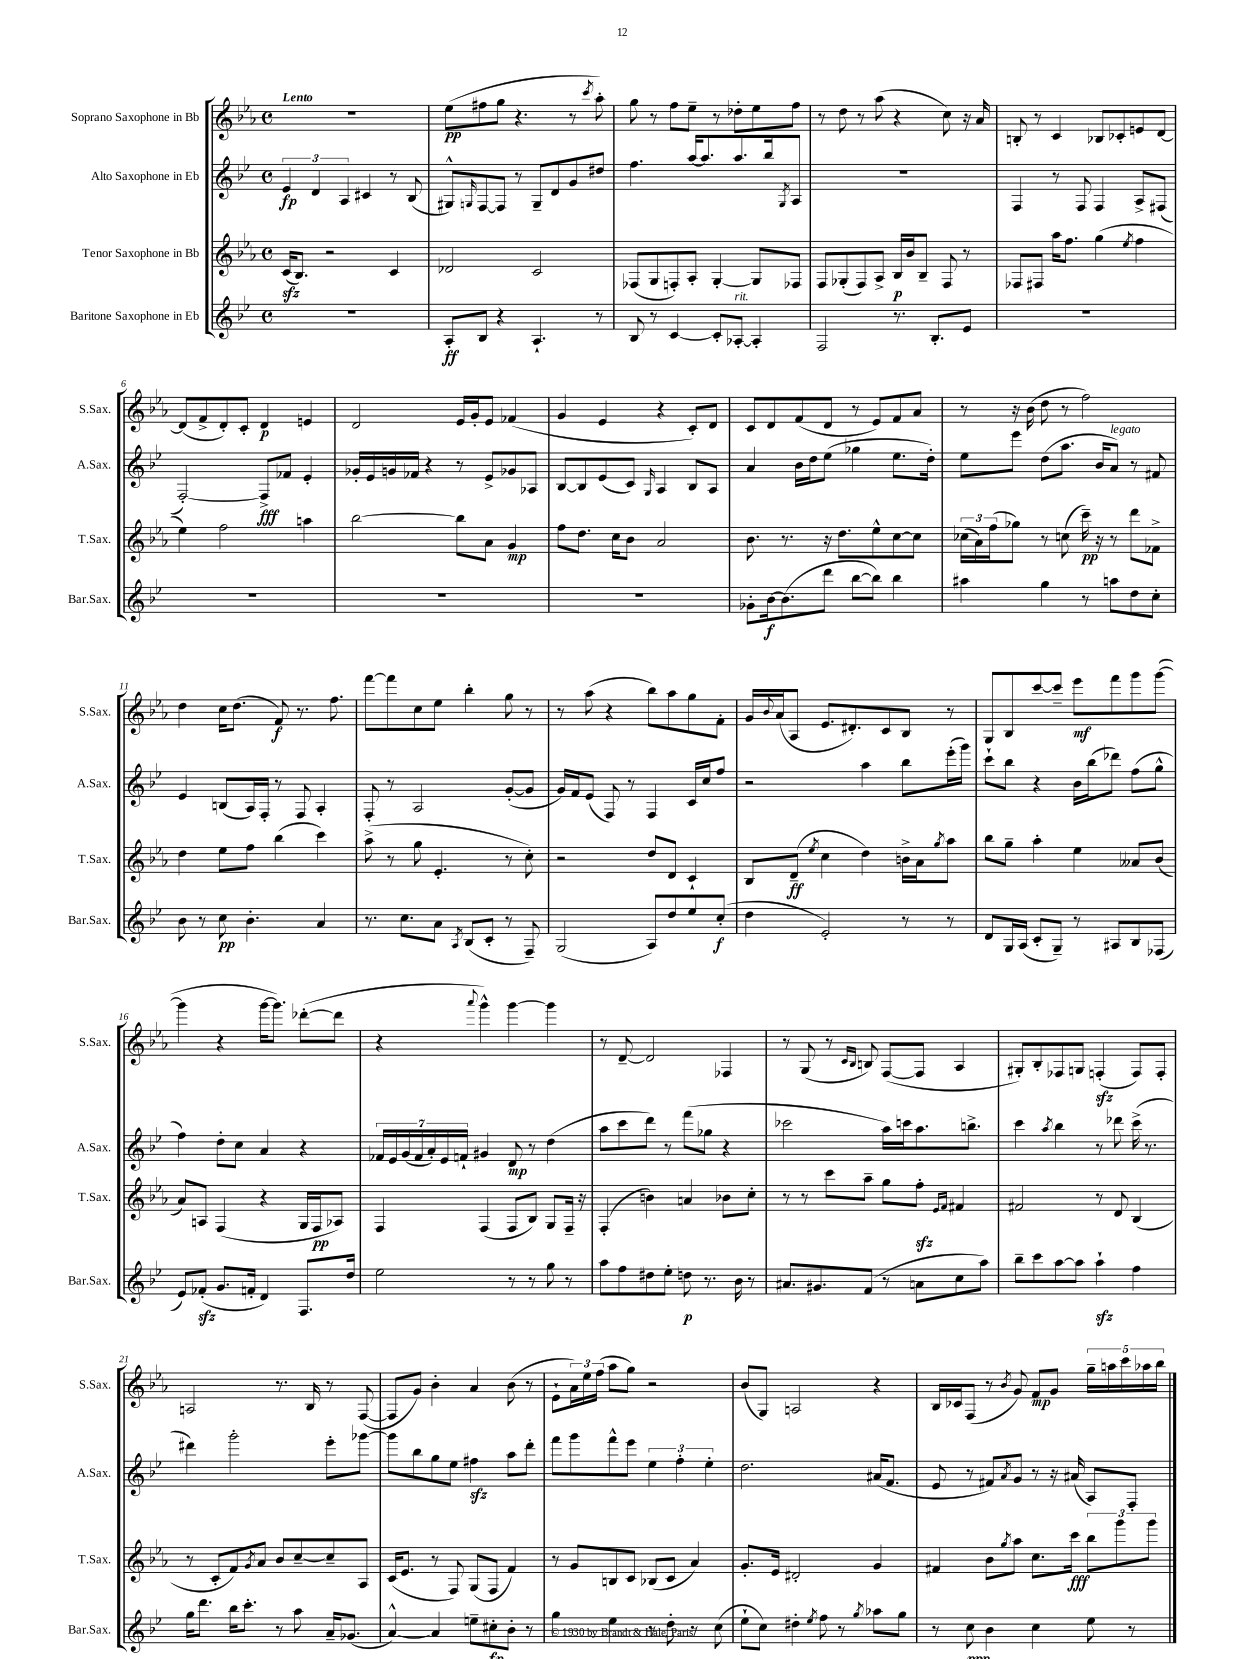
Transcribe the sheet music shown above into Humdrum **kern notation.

**kern	**kern	**kern	**kern
*staff4	*staff3	*staff2	*staff1
*clefG2	*clefG2	*clefG2	*clefG2
*k[b-e-]	*k[b-e-a-]	*k[b-e-]	*k[b-e-a-]
*M4/4	*M4/4	*M4/4	*M4/4
*met(c)	*met(c)	*met(c)	*met(c)
1r	(16c	6e-	1r
.	8.B-)	.	.
.	.	6d	.
.	2r	.	.
.	.	6A	.
.	.	4c#	.
.	4c	8r	.
.	.	(8B-	.
=	=	=	=
8A'	2d-	8G#^^)	(8ee-
.	.	16qqG	.
8B-	.	[8F	8ff#
4r	.	8F]	8gg
.	.	8r	4.r
4.A`	2c	8G~	.
.	.	8d	.
.	.	8g	8r
.	.	.	8qccc
8r	.	8dd#	8aa-')
=	=	=	=
8B-	(8F-	4.ff	8gg
8r	8G	.	8r
[4c	8F')	.	8ff
.	8A-'	[16aa	8ee-~
.	.	8.aa]	.
8c']	[4G'	.	8r
[8A-'	.	8.aa	8dd-'
4A-']	8G]	.	8ee-
.	.	16bb-	.
.	.	8qG	.
.	8F-	8A	8ff
=	=	=	=
2F	8F	1r	8r
.	(8G-'	.	8dd
.	8F)	.	8r
.	8A-^	.	(8aa-
8.r	16B-	.	4r
.	16b-	.	.
.	8B-~	.	.
8.B-'	.	.	.
.	8F	.	8cc)
8e-	8r	.	16r
.	.	.	16a-
=	=	=	=
1r	8F-	4F	8B'
.	8F#	.	8r
.	16aa-	8r	4c
.	8.ff	.	.
.	.	8F	.
.	(4gg	4F	8B-
.	.	.	8c-'
.	8qee-	.	.
.	4ff	8A^	8e
.	.	(8F#	[8d
=	=	=	=
1r	4ee-)	[2F')	(8d]
.	.	.	8f^
.	2ff	.	8d')
.	.	.	8c'
.	.	8F^]	4d
.	.	8f-	.
.	4aa	4e-'	4e
=	=	=	=
1r	[2bb-	16g-'	2d
.	.	16e-	.
.	.	16g	.
.	.	16f-	.
.	.	4r	.
.	8bb-]	8r	16e-
.	.	.	16g'
.	8a-	8e-^	8e-
.	4g	8g-	(4f-
.	.	8A-	.
=	=	=	=
1r	8ff	[8B-	4g
.	8.dd	8B-]	.
.	.	(8e-	4e-
.	16cc	.	.
.	8b-	8c)	.
.	.	16qqG	.
.	2a-	4A	4r
.	.	8B-	8c')
.	.	8A	8d
=	=	=	=
8g-'	8.b-	4a	8c
[16b-	.	.	8d
(8.b-]	8.r	.	.
.	.	16b-	(8f
.	.	16dd	.
8ddd	16r	(8ee-	8d
.	8.dd	.	.
[8bb-	.	4gg-	8r
8bb-])	8ee-^^	.	8e-)
4bb-	[8cc	8.ee-	8f
.	8cc]	.	8a-
.	.	16dd')	.
=	=	=	=
4aa#	(24cc-	8ee-	8r
.	24a-)	.	.
.	(24ff	.	.
.	8gg-)	8eee-	16r
.	.	.	(16b-
4gg	8r	(8dd	8dd
.	(8cc	8.aa	8r
8r	16ccc~)	.	2ff)
.	16r	16b-	.
8aa	8r	8a)	.
8dd	8ddd	8r	.
8cc'	8f-^	8f#	.
=	=	=	=
8b-	4dd	4e-	4dd
8r	.	.	.
8cc	8ee-	(8B	16cc
.	.	.	(8.dd
4.b-'	8ff	16A)	.
.	.	16F'	.
.	(4bb-	8r	8f)
.	.	8F	8.r
4a	4ccc)	4A'	.
.	.	.	8.ff
=	=	=	=
8.r	(8aa-^	8F'	[8fff
.	8r	8r	8fff]
8.cc	.	.	.
.	8gg	2A	8cc
8a	4.e-'	.	8ee-
8qA	.	.	.
(8B-	.	.	4bb-'
8c'	.	.	.
8r	8r	([8g'	8gg
8F~)	8cc')	8g]	8r
=	=	=	=
(2G	2r	16g)	8r
.	.	16f	.
.	.	(8e-	(8aa-
.	.	8F)	4r
.	.	8r	.
8A)	8dd	4F	8bb-)
8dd	8d	.	8aa-
8ee-	4c`	16c	8gg
.	.	16cc	.
(8cc'	.	8ff	8f'
=	=	=	=
4dd	8B-	2r	16g
.	.	.	8qqb-
.	.	.	(16a-
.	(8d~	.	8A-
.	8qee-	.	.
2e-')	4cc	.	8.e-
.	.	.	8.d#')
.	4dd)	4aa	.
.	.	.	8c
8r	16b^	8bb-	8B-
.	16a-	.	.
.	8qgg	.	.
8r	8aa-	(16eee-'	8r
.	.	16ggg)	.
=	=	=	=
8d	8bb-	8ccc`	8G
16G	8gg~	8bb-	8B-
(16A	.	.	.
8c'	4aa-'	4r	[8ccc
8G~)	.	.	8ccc~]
8r	4ee-	16b-	8eee-
.	.	(16bb-	.
8A#	.	8ddd-)	8fff
8B-	8a--	(8ff	8ggg
(8F-	(8b-	8gg^^	([8ggg
=	=	=	=
8e-)	8a-)	4ff)	4ggg]
(8f-'	8A	.	.
8.g	(4F	8dd'	4r
.	.	8cc	.
16f'	.	.	.
4d)	4r	4a	[16ggg
.	.	.	8.ggg])
8.F	16G	4r	([8ddd-'
.	16F	.	.
.	8A-)	.	8ddd-]
16dd	.	.	.
=	=	=	=
2ee-	4F	28f-	4r
.	.	28e-	.
.	.	(28g	.
.	.	28f-	.
.	.	28a')	.
.	.	28e-	.
.	.	28f`	.
.	.	.	8qqaaa-
.	(4F	4g#	4ggg^^)
8r	8F	8d	[4ggg
8r	8B-)	8r	.
8gg	8G	(4dd	4ggg]
8r	16F~	.	.
.	16r	.	.
=	=	=	=
8aa	(4F'	8aa	8r
8ff	.	8ccc	[8d~
8dd#	4b)	8ddd)	2d]
8ee-'	.	8r	.
8dd	4a	(8fff	.
8.r	.	8gg-	.
.	8b-	4r	4F-
16b-	.	.	.
8r	8cc'	.	.
=	=	=	=
8.a#	8r	2ccc-	8r
.	8r	.	(8G
8.g#	.	.	.
.	8ccc	.	8r
.	.	.	16qqc
.	.	.	16qqB-
(8f	8aa-~	.	8B)
8r	8gg	16aa)	([8F
.	.	16ccc	.
8a	8ff'	8.aa	8F]
.	16qqe-	.	.
.	16qqf	.	.
8cc	4f#	.	4A-
.	.	8.bb^	.
8aa)	.	.	.
=	=	=	=
8bb-~	2f#	4ccc	8G#')
8ccc	.	.	8B-'
.	.	8qaa	.
[8aa	.	4bb-	8F-
8aa]	.	.	8G
4aa`	8r	8r	(4F'
.	8d	8ddd-	.
4ff	(4B-	(16ccc^	8F)
.	.	8.r	.
.	.	.	8F'
=	=	=	=
16gg	8r	4ddd#)	2A
8.ddd	.	.	.
.	8c'	.	.
16bb-	8f)	2ggg'	.
8.ccc'	.	.	.
.	8qg	.	.
.	8a-	.	.
8r	8b-	.	8.r
8aa	[8cc~	.	.
.	.	.	16B-
16a~	8cc~]	8eee-'	8r
(8.g-	.	.	.
.	8A-	[8ggg-	([8F
=	=	=	=
[4a^^)	(16c	8ggg-]	8F]
.	8.e-	.	.
.	.	8bb-	8g)
4a]	8r	8gg	4b-'
.	8F)	8ee-	.
8ee~	(8G	4ff#	4a-
8cc#'	8F	.	.
8b-'	4f)	8aa	(8b-
8r	.	8ddd'	8r
=	=	=	=
4gg	8r	8fff	8e-`
.	8g	8ggg	24a-)
.	.	.	24ee-
.	.	.	(24ff
4ee-	8B	8fff^^	8aa-
.	8c	8eee-	8gg)
8r	(8B-	6ee-	2r
8dd'	8c	.	.
.	.	6ff'	.
8r	4a-)	.	.
.	.	6ee-'	.
(8cc	.	.	.
=	=	=	=
8ee-`	8.g'	2.dd	(8b-
8cc)	.	.	8G)
.	16e-	.	.
4dd#'	2d#'	.	2A
8qee-	.	.	.
8ff	.	.	.
8r	.	.	.
8qgg	.	.	.
8aa-	4g	(16a#	4r
.	.	8.f	.
8gg	.	.	.
=	=	=	=
8r	4f#	8e-	16B-
.	.	.	16c-
8cc	.	8r	(8F
4b-	8b-	8f#)	8r
.	8qgg	8qa	8qb-
.	8aa-	8g	8g)
4cc	8.cc	8r	8f
.	.	16r	8g
.	16ccc	(16a#	.
8ee-	12bb-	8A)	20gg~
.	.	.	20aa
.	12ggg	.	.
.	.	.	20ccc
8r	.	8F'	.
.	.	.	20aa-
.	12ggg	.	.
.	.	.	20bb-
==	==	==	==
*-	*-	*-	*-
